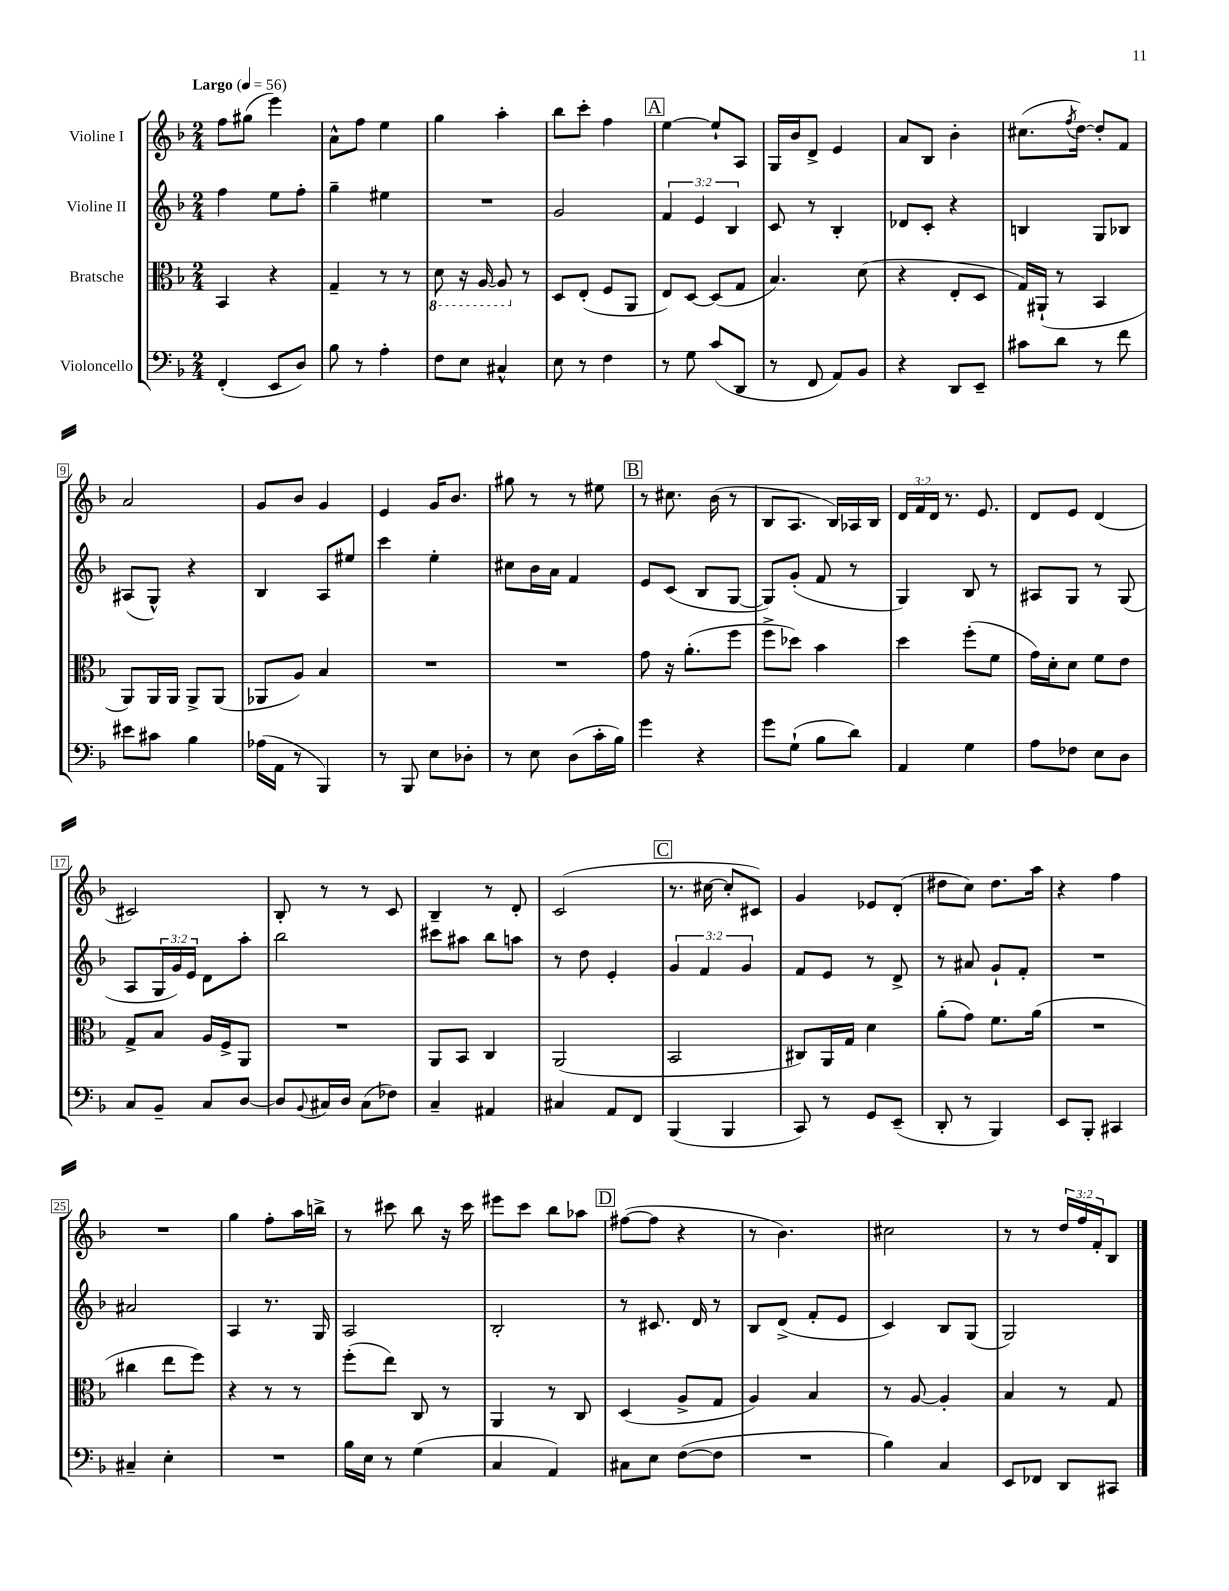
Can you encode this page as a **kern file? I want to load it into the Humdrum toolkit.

**kern	**kern	**kern	**kern
*staff4	*staff3	*staff2	*staff1
*clefF4	*clefC3	*clefG2	*clefG2
*k[b-]	*k[b-]	*k[b-]	*k[b-]
*M2/4	*M2/4	*M2/4	*M2/4
*MM56	*MM56	*MM56	*MM56
(4FF'	4BB-	4ff	8ff
.	.	.	(8gg#
8EE	4r	8ee	4eee)
8D)	.	8ff'	.
=	=	=	=
8B-	4G~	4gg~	8a^^
8r	.	.	8ff
4A'	8r	4ee#	4ee
.	8r	.	.
=	=	=	=
8F	8D	2r	4gg
8E	16r	.	.
.	[16AA	.	.
4C#^^	8AA]	.	4aa'
.	8r	.	.
=	=	=	=
8E	8D	2g	8bb-
8r	(8E'	.	8ccc'
4F	8F	.	4ff
.	8AA	.	.
=	=	=	=
8r	8E)	6f	[4ee
8G	[8D	.	.
.	.	6e	.
(8c	(8D]	.	8ee`]
.	.	6B-	.
8DD	8G	.	8A
=	=	=	=
8r	4.B-)	8c	16G
.	.	.	16b-
8FF	.	8r	8d^
8AA)	.	4B-'	4e
8BB-	(8d	.	.
=	=	=	=
4r	4r	8d-	8a
.	.	8c'	8B-
8DD	8E'	4r	4b-'
8EE~	8D	.	.
=	=	=	=
8c#	16G)	4B	(8.cc#
.	(16AA#`	.	.
8d	8r	.	.
.	.	.	8qff
.	.	.	[16dd)
8r	4BB-	8G	8dd']
8f	.	8B-	8f
=	=	=	=
8e#	8AA)	(8A#	2a
8c#	16AA	8G^^)	.
.	16AA	.	.
4B-	8AA^	4r	.
.	(8AA	.	.
=	=	=	=
(16A-	8AA-	4B-	8g
16AA	.	.	.
8r	8A)	.	8b-
4BBB-)	4B-	8A	4g
.	.	8ee#	.
=	=	=	=
8r	2r	4ccc	4e
8BBB-	.	.	.
8E	.	4ee'	16g
.	.	.	8.b-
8D-'	.	.	.
=	=	=	=
8r	2r	8cc#	8gg#
8E	.	16b-	8r
.	.	16a	.
(8D	.	4f	8r
16c'	.	.	8ee#
16B-)	.	.	.
=	=	=	=
4g	8g	8e	8r
.	16r	(8c	8.cc#
.	(8.a'	.	.
4r	.	8B-	.
.	.	.	(16b-
.	8ff	[8G	8r
=	=	=	=
8g	8ff^	8G])	8B-
(8G`	8dd-)	(8g'	8.A
8B-	4b-	8f	.
.	.	.	16B-)
8d)	.	8r	16A-
.	.	.	16B-
=	=	=	=
4AA	4dd	4G)	24d
.	.	.	24f
.	.	.	24d
.	.	.	8.r
4G	(8ff'	8B-	.
.	.	.	8.e
.	8f	8r	.
=	=	=	=
8A	16g)	8A#	8d
.	16d'	.	.
8F-	8d	8G	8e
8E	8f	8r	(4d
8D	8e	(8G	.
=	=	=	=
8C	8G^	8A	2c#)
8BB-~	8B-	24G	.
.	.	24g)	.
.	.	24e	.
8C	16A	8d	.
.	16F^	.	.
[8D	8AA	8aa'	.
=	=	=	=
8D]	2r	2bb-	8B-'
8qqBB-	.	.	.
16C#	.	.	8r
16D	.	.	.
(8C#	.	.	8r
8F-)	.	.	8c
=	=	=	=
4C~	8AA	8ccc#	4B-~
.	8BB-	8aa#	.
4AA#	4C	8bb-	8r
.	.	8aa	8d'
=	=	=	=
4C#	(2AA	8r	(2c
.	.	8dd	.
8AA	.	4e'	.
8FF	.	.	.
=	=	=	=
(4BBB-	2BB-	6g	8.r
.	.	6f	.
.	.	.	[16cc#
4BBB-	.	.	8cc#']
.	.	6g	.
.	.	.	8c#)
=	=	=	=
8CC)	8C#)	8f	4g
8r	16AA	8e	.
.	16G	.	.
8GG	4d	8r	8e-
(8EE~	.	8d^	(8d'
=	=	=	=
8DD'	(8a'	8r	8dd#
8r	8g)	8a#	8cc)
4BBB-)	8.f	8g`	8.dd#
.	.	8f'	.
.	(16a	.	16aa
=	=	=	=
8EE	2r	2r	4r
8BBB-'	.	.	.
4CC#	.	.	4ff
=	=	=	=
4C#~	4cc#	2a#	2r
4E'	8ee	.	.
.	8ff)	.	.
=	=	=	=
2r	4r	4A	4gg
.	8r	8.r	8ff'
.	8r	.	16aa
.	.	16G	16bb^
=	=	=	=
16B-	(8ff'	2A	8r
16E	.	.	.
8r	8ee)	.	8ccc#
(4G	8C	.	8bb-
.	8r	.	16r
.	.	.	16ccc#
=	=	=	=
4C	4AA	2B-'	8eee#
.	.	.	8ccc
4AA)	8r	.	8bb-
.	8C	.	8aa-
=	=	=	=
8C#	(4D	8r	([8ff#
8E	.	8.c#	8ff#]
([8F	8A^	.	4r
.	.	16d	.
8F]	8G	8r	.
=	=	=	=
2r	4A)	8B-	8r
.	.	(8d^	4.b-)
.	4B-	8f'	.
.	.	8e	.
=	=	=	=
4B-)	8r	4c)	2cc#
.	[8A	.	.
4C	4A']	8B-	.
.	.	(8G	.
=	=	=	=
8EE	4B-	2G)	8r
8FF-	.	.	8r
8DD	8r	.	24dd
.	.	.	24ff
.	.	.	24f'
8CC#	8G	.	8B-
==	==	==	==
*-	*-	*-	*-
